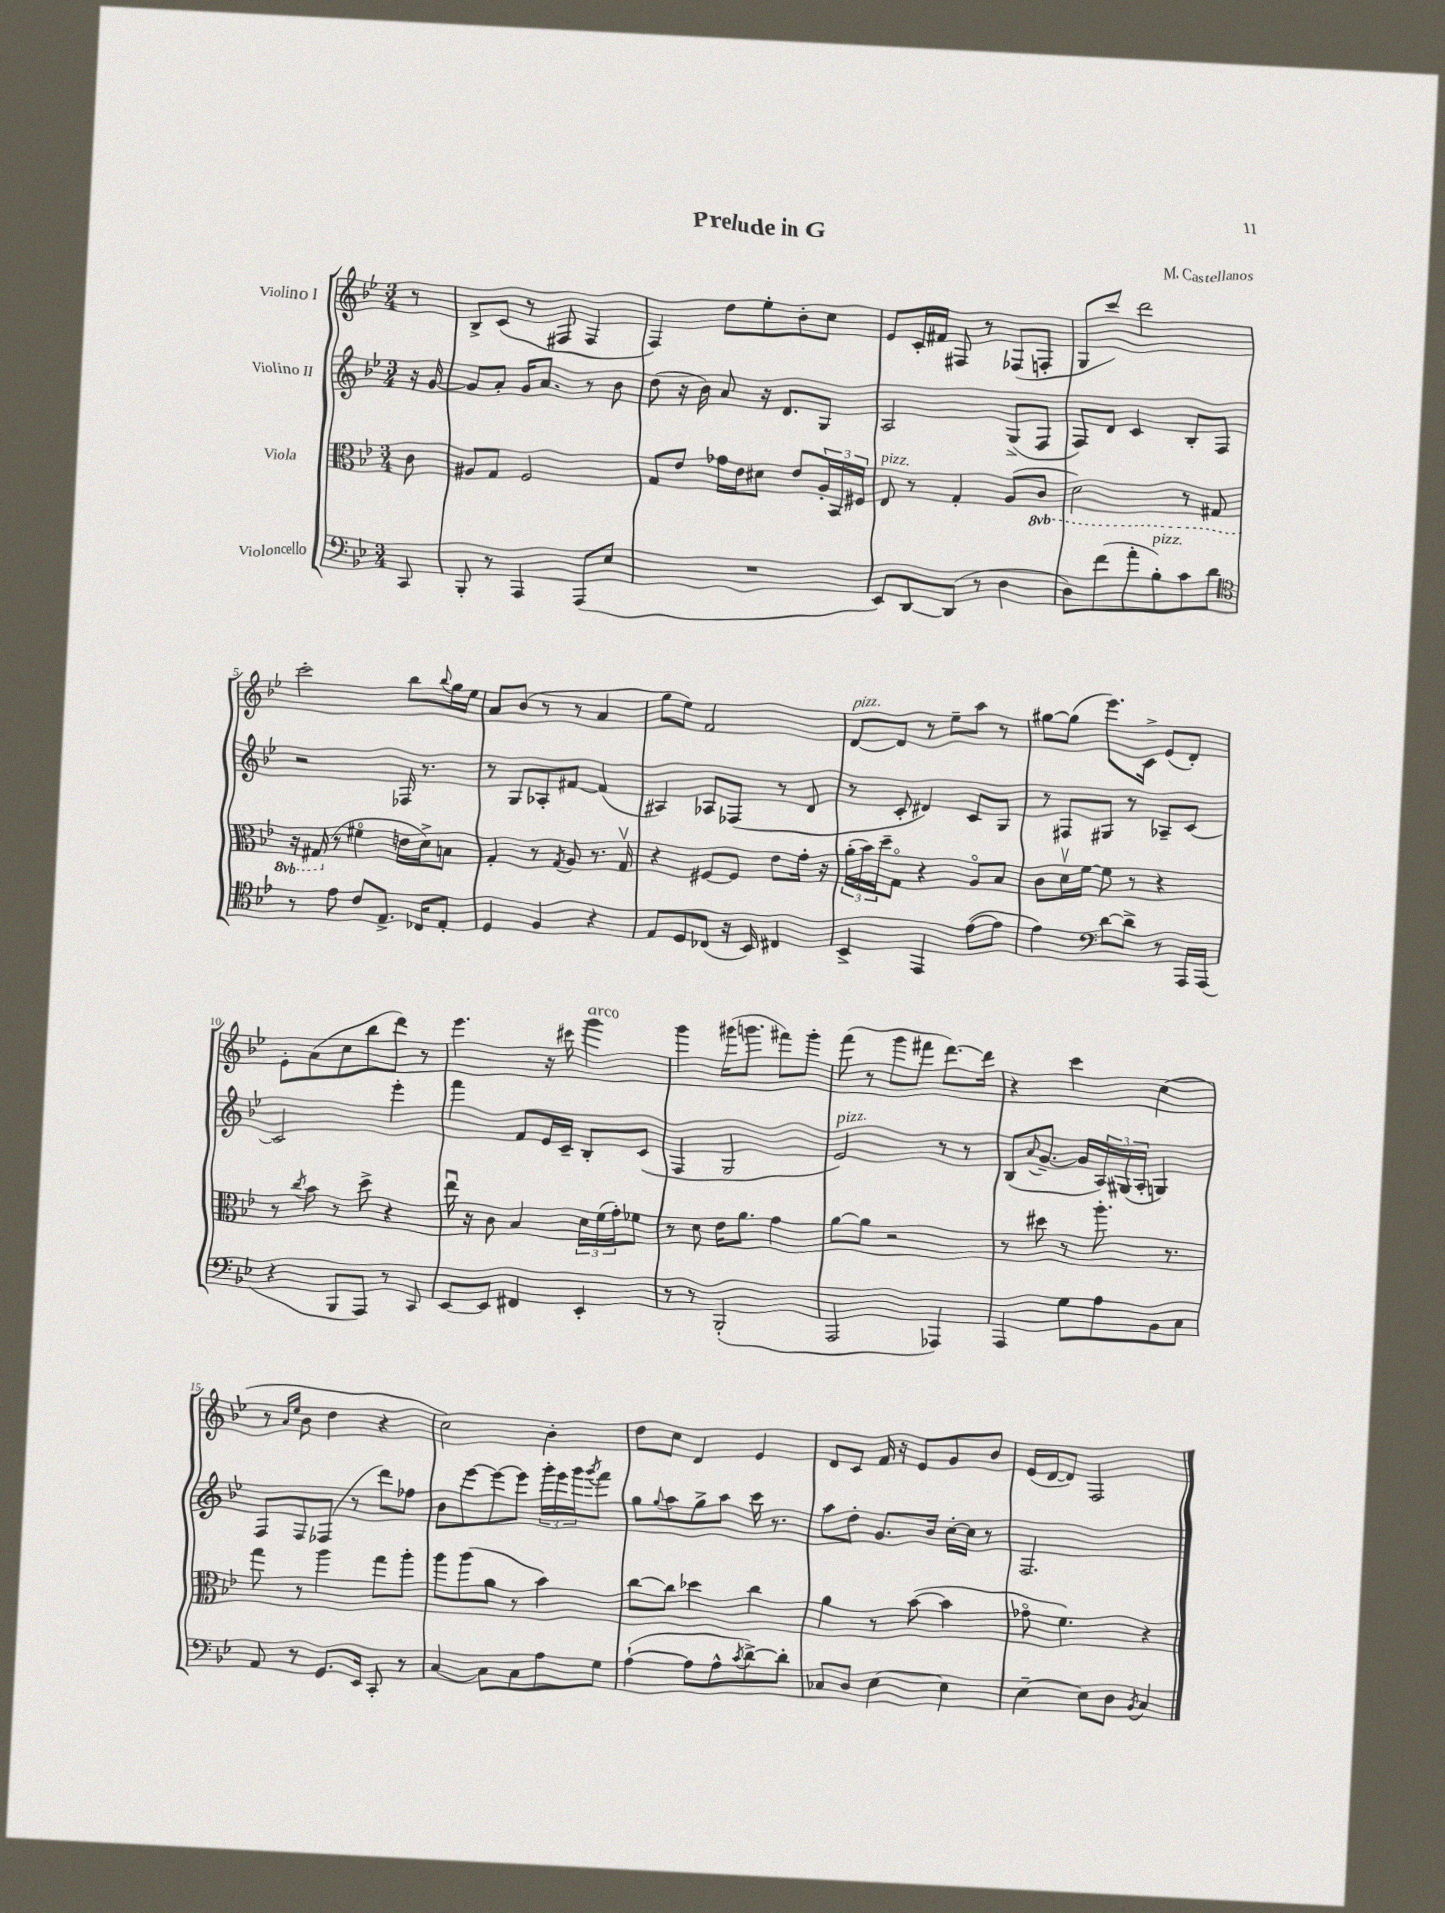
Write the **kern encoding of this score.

**kern	**kern	**kern	**kern
*staff4	*staff3	*staff2	*staff1
*clefF4	*clefC3	*clefG2	*clefG2
*k[b-e-]	*k[b-e-]	*k[b-e-]	*k[b-e-]
*M3/4	*M3/4	*M3/4	*M3/4
8CC	8c	16r	8r
.	.	[16g	.
=	=	=	=
8BBB-'	8A#	8g]	8B-^
8r	8G	8a'	(8c
4AAA	2F	16g	8r
.	.	8.a	.
.	.	.	8F#
(8AAA	.	8r	4F#
8E-	.	8b-	.
=	=	=	=
2.r	8G	(8dd	4F)
.	8e-	16r	.
.	.	16b-)	.
.	16g-	8a	8dd
.	16e-	.	.
.	8d#	16r	8ee-'
.	.	8.d	.
.	8e-	.	8b-'
.	24A'	8G	8cc
.	24BB-	.	.
.	24F#	.	.
=	=	=	=
8EE-)	8E-	2A	8e-
[8DD	8r	.	16c'
.	.	.	16f#
(8DD]	4G'	.	8F#
8r	.	.	8r
4D	(8A	(8G^	(8F-
.	8C	8F	8F'
=	=	=	=
8D)	2D)	8F)	8G
(8f	.	8d	8ccc)
8a'	.	4c	2ddd
8B-')	.	.	.
8c	8r	8B-'	.
8d	8GG#	8F	.
=	=	=	=
*clefC4	*	*	*
8r	16r	2r	2ccc'
.	(16GG#	.	.
8e-	8r	.	.
8c	4f#o	.	.
8.E-^	.	.	.
.	16e	16F-	8bb-
16C-	16d^)	8.r	.
.	.	.	8qqbb-
8E-'	8B	.	16gg
.	.	.	16ee-
=	=	=	=
4D	4G'	8r	8a
.	.	8G	(8b-
4F	8r	8A-'	8r
.	8qG	.	.
.	8A	[8f#	8r
4r	8.r	(4f#]	4a
.	16Gv	.	.
=	=	=	=
8E-	4r	4A#)	8gg
8D	.	.	8ee-)
(8C-	[8F#	8A-	2f
16r	8F#]	(8F-	.
16BB-)	.	.	.
4C#	8e-	8r	.
.	16g'	8d	.
.	16r	.	.
=	=	=	=
4BB-^	(24a'	8r	[8d
.	24b-)	.	.
.	24dd~	.	.
.	8Go	8c'	8d]
4EE-	4r	4d#)	8r
.	.	.	8ee-~
([8e-	8Ao	8c	8aa
8e-]	8B-	8G	8r
=	=	=	=
4e-)	8c	8r	[8gg#
.	16dv	8F#	(8gg#]
.	[16f	.	.
*clefF4	*	*	*
[8d	8f]	8G#	8.eee-)
8d^]	8r	8r	.
.	.	.	16c^
8r	4r	8A-~	(8e-
16AAA	.	[8c	8d')
(16AAA	.	.	.
=	=	=	=
4r	8r	2c]	8e-'
.	8qcc	.	.
.	8b-	.	(8a
8BBB-	8r	.	8cc
8AAA)	8dd^	.	8bb-
8r	4r	4eee-'	8ddd)
8CC	.	.	8r
=	=	=	=
[8EE-	16ee-u	4fff	4.eee-
.	16r	.	.
8EE-]	8c	.	.
4FF#	4B-	8f	.
.	.	16e-	16r
.	.	16c~	16ccc#
4EE-'	24d	8B-'	4ggg
.	(24f	.	.
.	24g')	.	.
.	8f-	(8c	.
=	=	=	=
8r	8r	4F	4ggg
8r	8d	.	.
(2BBB-'	16e-	2G	(16ggg#
.	8.a	.	8.ggg
.	4g	.	8fff#)
.	.	.	8ggg'
=	=	=	=
2AAA	[8a	2e-)	(8fff
.	8a]	.	8r
.	2r	.	8ggg
.	.	.	8fff#
4AAA-)	.	8r	[8.ddd)
.	.	8r	.
.	.	.	16ddd]
=	=	=	=
4AAA	8r	(8B-	4r
.	.	8qqa	.
.	8dd#	[8.g~	.
8G	8r	.	4ccc
.	.	16g]	.
8A	8.aa'	24A)	.
.	.	(24G#	.
.	.	24A'	.
8BB-	.	4G)	(4cc
.	8.r	.	.
8C	.	.	.
=	=	=	=
8AA	8gg	8F	8r
.	.	.	16qqa
.	.	.	16qqee-
8r	8r	8F	8b-
8.GG	4aa	(8F-	4dd
.	.	8r	.
16EE-	.	.	.
8CC'	8gg	8ddd)	4r
8r	8aa'	8ff-	.
=	=	=	=
[4C	8aa	8b-	2cc)
.	(8aa	[8eee-	.
8C]	8a	8eee-_	.
8C	8r	8eee-]	.
8A	4b-)	24ggg'	4b-'
.	.	24eee-	.
.	.	24ggg	.
.	.	8qggg	.
8G	.	8fff	.
=	=	=	=
([4A`	[8cc	8gg	8dd
.	.	8qqgg	.
.	8cc]	8aa	8cc
8A]	4dd-	8gg^	4d
8A^^	.	8aa	.
8qc	.	.	.
[8d^)	4cc	16ccc	4e-
.	.	8.r	.
8d']	.	.	.
=	=	=	=
8C-	4a	8aa	8d
8D	.	8dd'	8c
[4E-	8r	8.g	16f
.	.	.	16r
.	([8b-	.	8e-
.	.	16b-	.
4E-]	4b-]	[16cc'	8g
.	.	16cc]	.
.	.	8r	8b-
=	=	=	=
[4E-~	8g-o	2.F	(16e-
.	.	.	[16d
.	4.f)	.	8d])
8E-]	.	.	2F
8D	.	.	.
8qBB-	.	.	.
4C	4r	.	.
==	==	==	==
*-	*-	*-	*-
